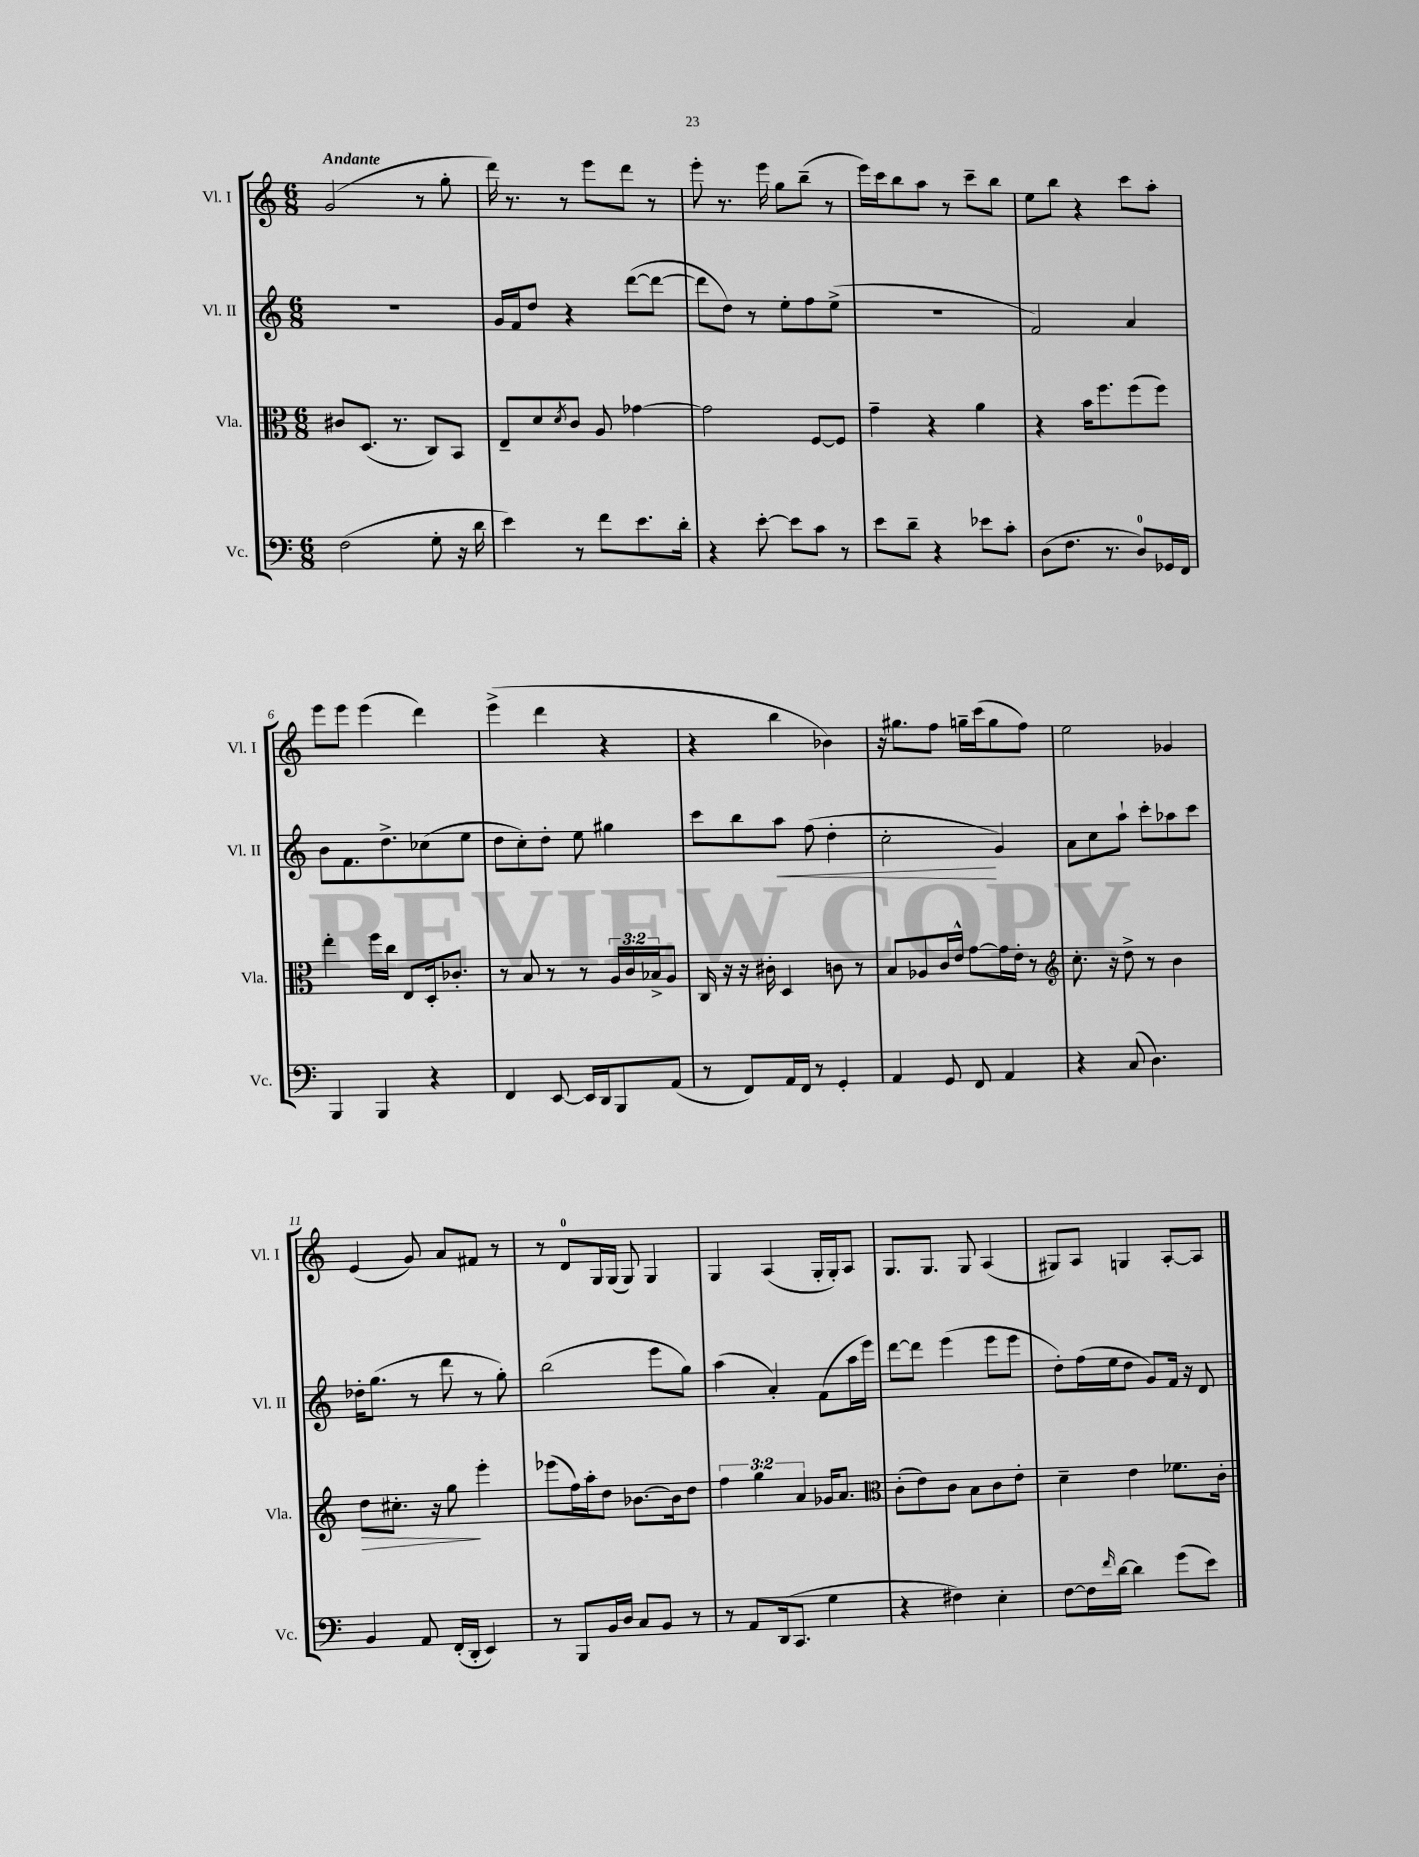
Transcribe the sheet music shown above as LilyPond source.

<<
\new StaffGroup <<
\new Staff = "s0" \with { instrumentName = "Vl. I" shortInstrumentName = "Vl. I" } {
    \clef treble \key c \major \numericTimeSignature \time 6/8 \tempo "Andante"
    g'2( r8 g''8-. |
    d'''16) r8. r8 e'''8 d'''8 r8 |
    e'''8-. r8. e'''16 g''8 b''8--( r8 |
    e'''16) c'''16 b''8 a''8 r8 c'''8-- b''8 |
    e''8 b''8 r4 c'''8 a''8-. |
    e'''8 e'''8 e'''4( d'''4) |
    e'''4->( d'''4 r4 |
    r4 b''4 bes'4) |
    r16 gis''8. f''8 g''16-- c'''16( g''8 f''8) |
    e''2 ges'4 |
    e'4( g'8) a'8 fis'8 r8 |
    r8 d'8-0 g16 g16( g8) g4 |
    g4 a4( g16-. g16-.) a8 |
    g8. g8. g8 a4( |
    gis8) a8 g4 a8~-. a8 \bar "|." |
}
\new Staff = "s1" \with { instrumentName = "Vl. II" shortInstrumentName = "Vl. II" } {
    \clef treble \key c \major \numericTimeSignature \time 6/8
    R2. |
    g'16 f'16 d''8 r4 d'''8~( d'''8~ |
    d'''8 d''8) r8 e''8-. f''8 e''8->( |
    R2. |
    f'2) a'4 |
    b'8 f'8. d''8.-> ces''8( e''8 |
    d''8 c''8-.) d''8-. e''8 gis''4 |
    c'''8 b''8 a''8\< f''8( d''4-. |
    c''2-.\! g'4) |
    a'8 c''8 a''8-! c'''8-. aes''8 c'''8 |
    des''16-. g''8.( r8 d'''8 r8 g''8-.) |
    b''2( e'''8 g''8) |
    a''4( a'4-.) f'8( a''16 e'''16) |
    d'''8~ d'''8 e'''4( e'''8 e'''8 |
    d''8-.) f''16( e''16 d''8 g'8) f'16 r16 d'8 \bar "|." |
}
\new Staff = "s2" \with { instrumentName = "Vla." shortInstrumentName = "Vla." } {
    \clef alto \key c \major \numericTimeSignature \time 6/8 \override Staff.TupletNumber.text = #tuplet-number::calc-fraction-text
    cis'8 d8.( r8. c8) b,8 |
    e8-- d'8 \acciaccatura { d'8 } c'8 a8 ges'4~ |
    ges'2 f8~ f8 |
    g'4-- r4 a'4 |
    r4 b'16 f''8. f''8( f''8) |
    e''4-. f''16 c''16 e8 d16-. ces'8.-. |
    r8 b8 r8 r8 \tuplet 3/2 { a16 c'16 bes16-> } a8 |
    c16 r16 r16 cis'16-. d4 c'8 r8 |
    b8 aes8 c'16 e'16-^ g'8~ g'16 e'16-. r8 |
    \clef treble c''8.-. r16 d''8-> r8 b'4 |
    d''8\> cis''8.-. r16 g''8\! e'''4-. |
    ees'''8( f''16) a''16-. d''8 bes'8.~ bes'16 d''8 |
    \tuplet 3/2 { f''4 g''4 a'4 } ges'16 a'8. |
    \clef alto c'8-.( e'8) c'8 b8 c'8 e'8-. |
    d'4-- e'4 fes'8. c'16-. \bar "|." |
}
\new Staff = "s3" \with { instrumentName = "Vc." shortInstrumentName = "Vc." } {
    \clef bass \key c \major \numericTimeSignature \time 6/8
    f2( g8-. r16 d'16 |
    e'4) r8 f'8 e'8. d'16-. |
    r4 e'8~-. e'8 c'8 r8 |
    e'8 d'8-- r4 ees'8 c'8-. |
    d8( f8. r8. d8-0) ges,16 f,16 |
    b,,4 b,,4 r4 |
    f,4 e,8~ e,16 d,16 b,,8 a,8( |
    r8 f,8) a,16 f,16 r8 g,4-. |
    a,4 g,8 f,8 a,4 |
    r4 c8( d4.) |
    b,4 a,8 f,16-.( d,16-. e,4) |
    r8 b,,8 b,16 d16 c8 b,8 r8 |
    r8 a,8 d,16( c,8. g4 |
    r4 fis4) e4-. |
    f8~ f16 \grace { f'16 } d'16~ d'4 g'8( e'8) \bar "|." |
}
>>
>>
